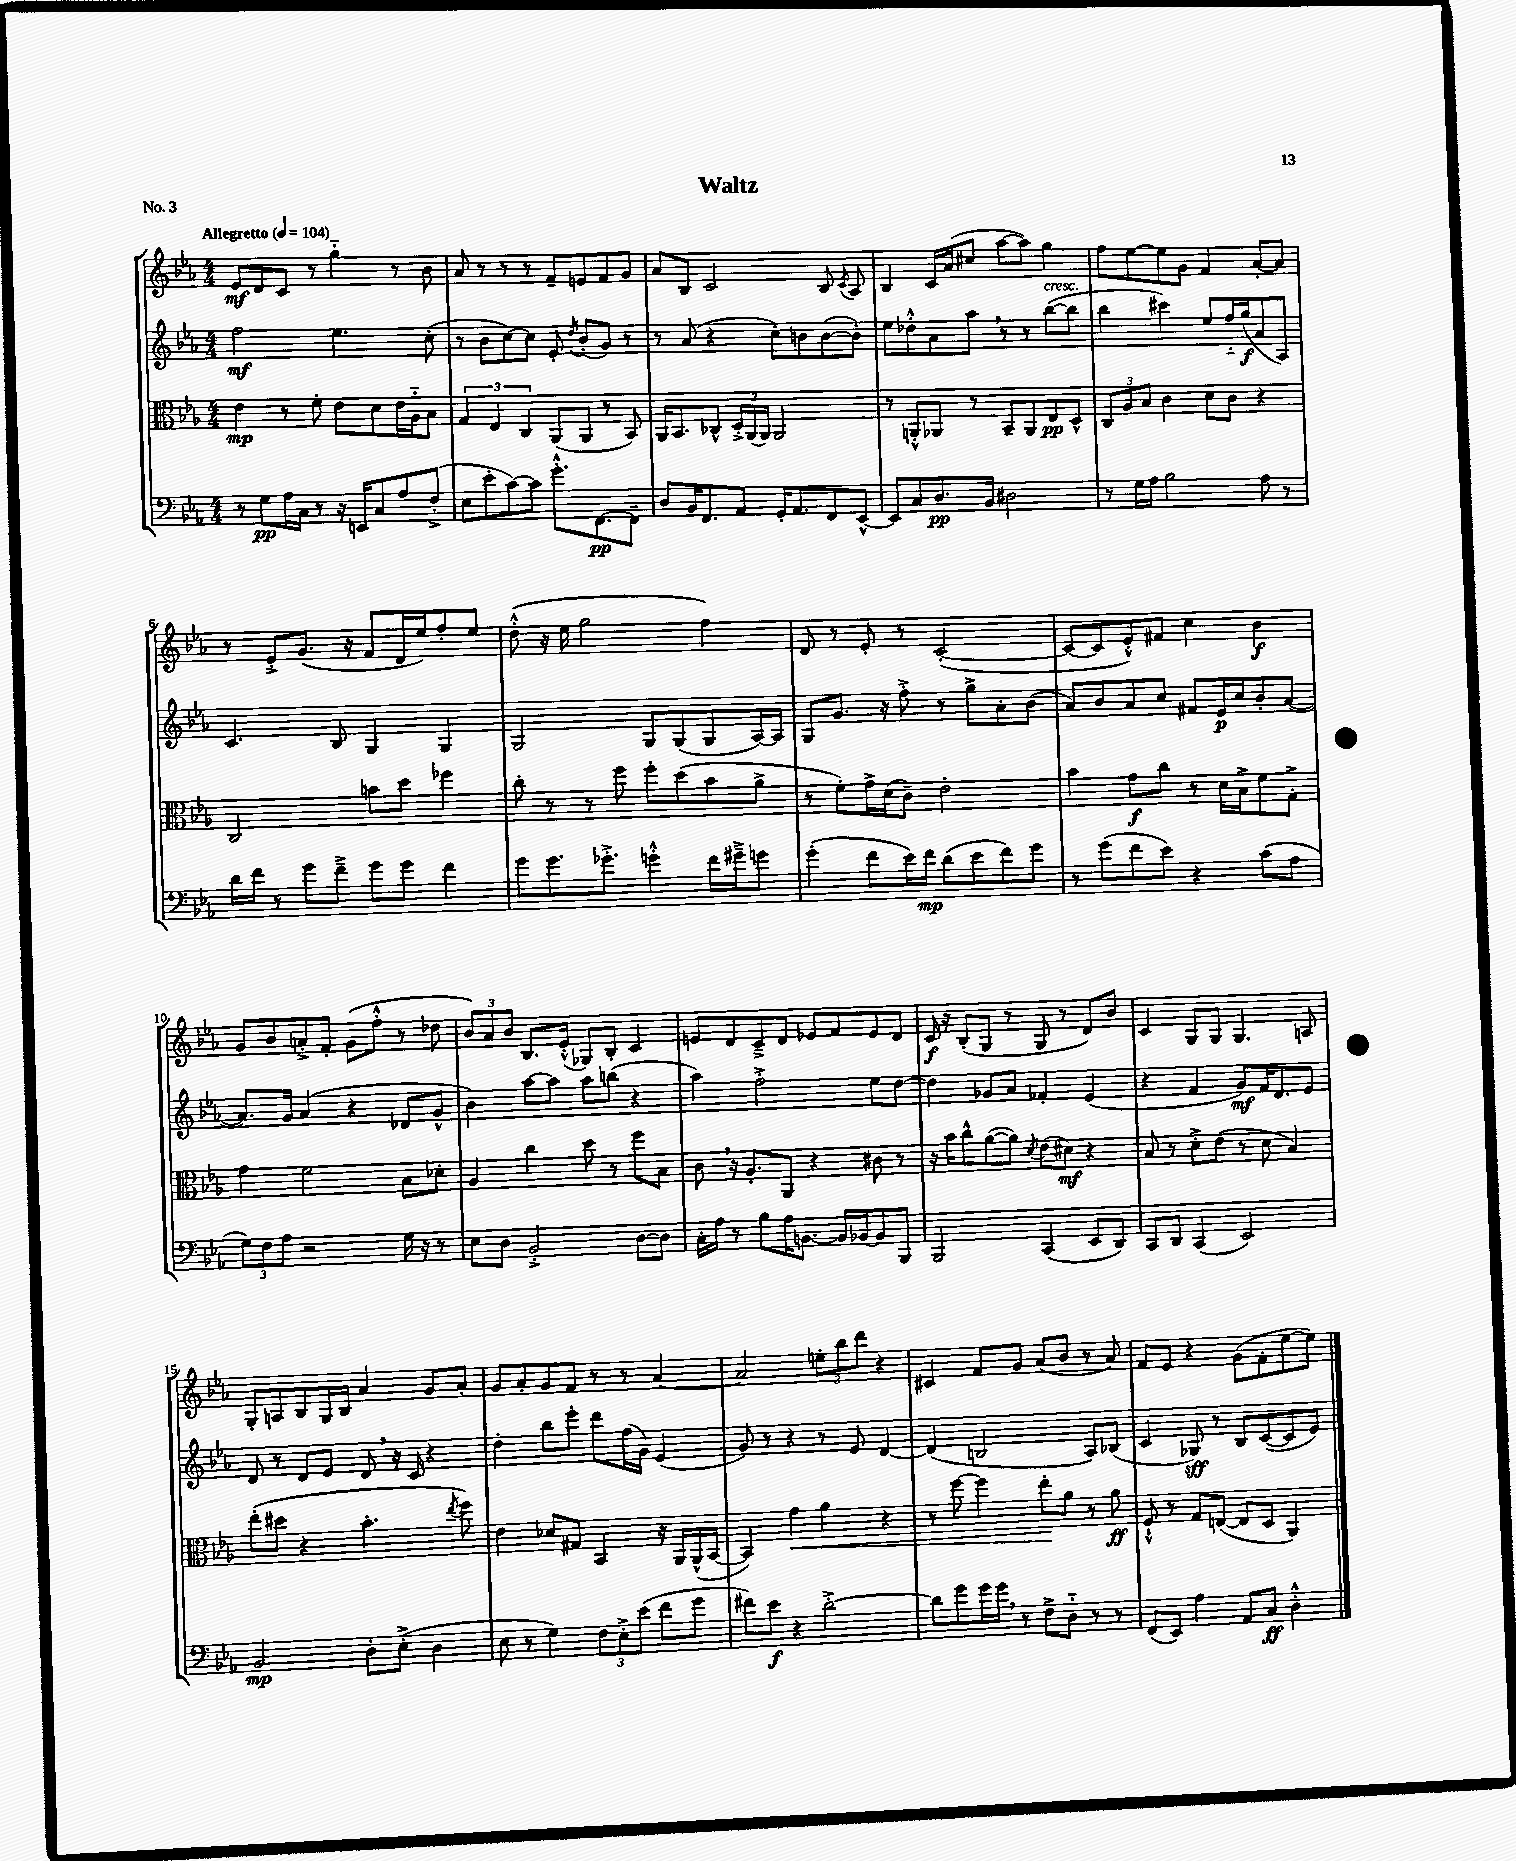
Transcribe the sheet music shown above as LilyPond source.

\header { title = "Waltz" piece = "No. 3" }
<<
\new StaffGroup <<
\new Staff = "s0" {
    \clef treble \key ees \major \numericTimeSignature \time 4/4 \tempo "Allegretto" 4 = 104
    \autoBeamOff ees'8[\mf d'8 c'8] r8 g''4-_ r8 bes'8 |
    aes'8 r8 r8 r8 f'8[-- e'8 f'8 g'8] |
    aes'8[ bes8] c'2 bes8 \acciaccatura { c'8 } aes8 |
    bes4 c'16[ aes'16( cis''8] aes''8[~ aes''8]) g''4 |
    f''8[ ees''8~ ees''8 g'8] f'4 aes'8[~-. aes'8] |
    r8 ees'8[-.-> g'8.]( r16 f'8[ d'16 ees''16) f''8-. ees''8] |
    d''8-.-^( r16 ees''16 g''2 f''4) |
    d'8 r8 ees'8-. r8 c'2~-.( |
    c'8[~ c'8 ees'8-.-^) fis'8] c''4 bes'4\f |
    g'8[ bes'8 a'8-.-> f'8]-. g'8[( f''8]-.-^ r8 des''8 |
    \tuplet 3/2 { bes'8[) aes'8 bes'8] } bes8.[ ees'16]-.-^( ges8[) bes8]-. c'4 |
    e'8[ d'8 c'8---> d'8] ees'8[ f'8 ees'8 d'8] |
    c'16\f r16 bes8[-.( g8] r8 g8 r8 d'8[) bes'8] |
    c'4 g8[ g8] g4. a8 |
    g8[-. a8 bes8 g16 bes16] aes'4 g'8[ aes'8]-. |
    g'8[ aes'8-. g'8 f'8] r8 r8 aes'4~ |
    aes'2 \tuplet 3/2 { e''8[-. bes''8 d'''8] } r4 |
    cis'4 f'8[ g'8] aes'8[( bes'8] r8 aes'8) |
    f'8[ ees'8] r4 g'8[( f'8-. ees''8~ ees''8]) \bar "|." |
}
\new Staff = "s1" {
    \clef treble \key ees \major \numericTimeSignature \time 4/4
    \autoBeamOff f''2\mf ees''4. c''8-.( |
    r8 bes'8[ c''8~) c''8] ees'8-. \acciaccatura { d''8 } bes'8[-.( g'8]) r8 |
    r8 aes'8( r4 c''8[-.) b'8 b'8~( b'8]-.) |
    ees''8[ des''8-.-^ aes'8 aes''8] \breathe r8 r8 bes''8[~^\markup { \italic "cresc." }( bes''8] |
    bes''4 cis'''4) ees''8[ f''16-_ g''16\f( aes'8 aes8]) |
    c'4. bes8 g4 g4 |
    g2 g8[ g8( g8 aes16~) aes16] |
    g8[ g'8.] r16 f''8-.-> r8 g''8[-> aes'8-. bes'8]( |
    aes'8[) bes'8 aes'8 c''8] fis'8[ ees'16\p c''16 bes'8-. aes'8]~( |
    aes'8.[) g'16] aes'4( r4 des'8[ g'8]-^ |
    bes'4) aes''8[~ aes''8] aes''8[ b''8]( r4 |
    aes''4) f''2-.-> ees''8[ d''8]~ |
    d''4 ges'8[ aes'8] fes'4-. ees'4( |
    r4 f'4 g'8[\mf) f'16 d'8. ees'8] |
    d'8 r8 d'8[ ees'8] d'8 \breathe r16 c'16 r4 |
    d''4-. bes''8[ ees'''8]-. d'''8[ f''16( g'16]) ees'4( |
    g'8) r8 r4 r8 ees'8 d'4~ |
    d'4( b2 aes8[) bes8]( |
    c'4 ges8\sff) r8 bes8[ c'8~( c'8 ees'8]) \bar "|." |
}
\new Staff = "s2" {
    \clef alto \key ees \major \numericTimeSignature \time 4/4
    \autoBeamOff ees'4\mp r8 f'8-. ees'8[ d'8 ees'16 aes16-_ bes8] |
    \tuplet 3/2 { g4 ees4 c4 } aes,8[( aes,8] r8 bes,8) |
    aes,16[ bes,8. ces8]-^ \tuplet 3/2 { d16[-.-> aes,16( aes,16]) } aes,2 |
    r8 a,8[-.-^ aes,8] r8 bes,8[-- aes,8 ees8\pp d8]-^ |
    \tuplet 3/2 { c8[ aes8 bes8] } c'4 d'8[ c'8] r4 |
    c2 b'8[ d''8] fes''4 |
    c''8-. r8 r8 f''8 f''8[-. d''8( bes'8 aes'8]-> |
    r8 f'8[-.) g'16-> d'16( c'8]--) ees'2-. |
    bes'4 g'8[\f c''8] r8 d'16[ bes16-> f'8 g8]-.-> |
    g'4 f'2 bes8[ des'8]-. |
    aes4 c''4 d''8 r8 f''8[ bes8] |
    c'8 \breathe r16 aes8.[-. aes,8] r4 cis'8 r8 |
    r16 bes'16[ c''8-^ aes'8~( aes'8]) \acciaccatura { d'8 } ees'8[( dis'8]\mf) r4 |
    bes8 r8 d'8[-.-> ees'8]( r8 d'8 bes4) |
    ees''8[-.( dis''8] r4 bes'4.-. \acciaccatura { ees''8 } f''8) |
    ees'4 des'8[ gis8] bes,4 r16 aes,16[ aes,16-^( bes,16]~ |
    bes,4) g'4\< aes'4 r4 |
    r8 f''8~ f''4 ees''8[-.\! aes'8] r8 aes'8\ff |
    f8-!-^ r8 g8[ e8]~( e8[ d8] aes,4) \bar "|." |
}
\new Staff = "s3" {
    \clef bass \key ees \major \numericTimeSignature \time 4/4
    \autoBeamOff r8 g8[\pp aes16 c16] r8 r16 e,16[ c8 aes8 f8]-.->( |
    ees8[ ees'8-. c'8~) c'8] g'8.[-.-^ f,8.~\pp f,8]-- |
    d8[ bes,16 f,8. aes,8] g,16[-. aes,8. f,8 ees,8]~-^ |
    ees,8[ c8 d8.\pp bes,16] dis2 |
    r8 g16[ aes16] bes2 aes8 r8 |
    d'16[ f'16] r8 g'8[ f'8]---> g'8[ g'8] f'4 |
    g'8[ g'8. ges'8.]-.-> g'4-.-^ f'16[ gis'16---> g'8] |
    g'4-.( f'8[ ees'16) f'16]\mp d'8[( ees'8 f'8) g'8] |
    r8 g'8[( f'8 ees'8]) r4 c'8[( aes8] |
    \tuplet 3/2 { g8[) f8 aes8] } r2 g16 r16 r8 |
    ees8[ d8] bes,2-.-> d8[~ d8] |
    c16[-. aes16] r8 bes8[ aes16 b,8.]~ b,16[ bes,16~ bes,8 bes,,8] |
    bes,,2 c,4( ees,8[ d,8]) |
    c,8[ d,8] c,4( ees,2) |
    bes,2\mp d8[-. ees8]-.->( d4 |
    ees8 r8 g4) \tuplet 3/2 { f8[ ees8-.-> ees'8]( } f'8[ g'8] |
    fis'8[) ees'8]\f r4 d'2~-.-> |
    d'8[ g'8 g'16 g'16] \breathe r8 f8[-> d8]-_ r8 r8 |
    f,8[( ees,8]) aes4 aes,8[ c8]\ff d4-.-^ \bar "|." |
}
>>
>>
